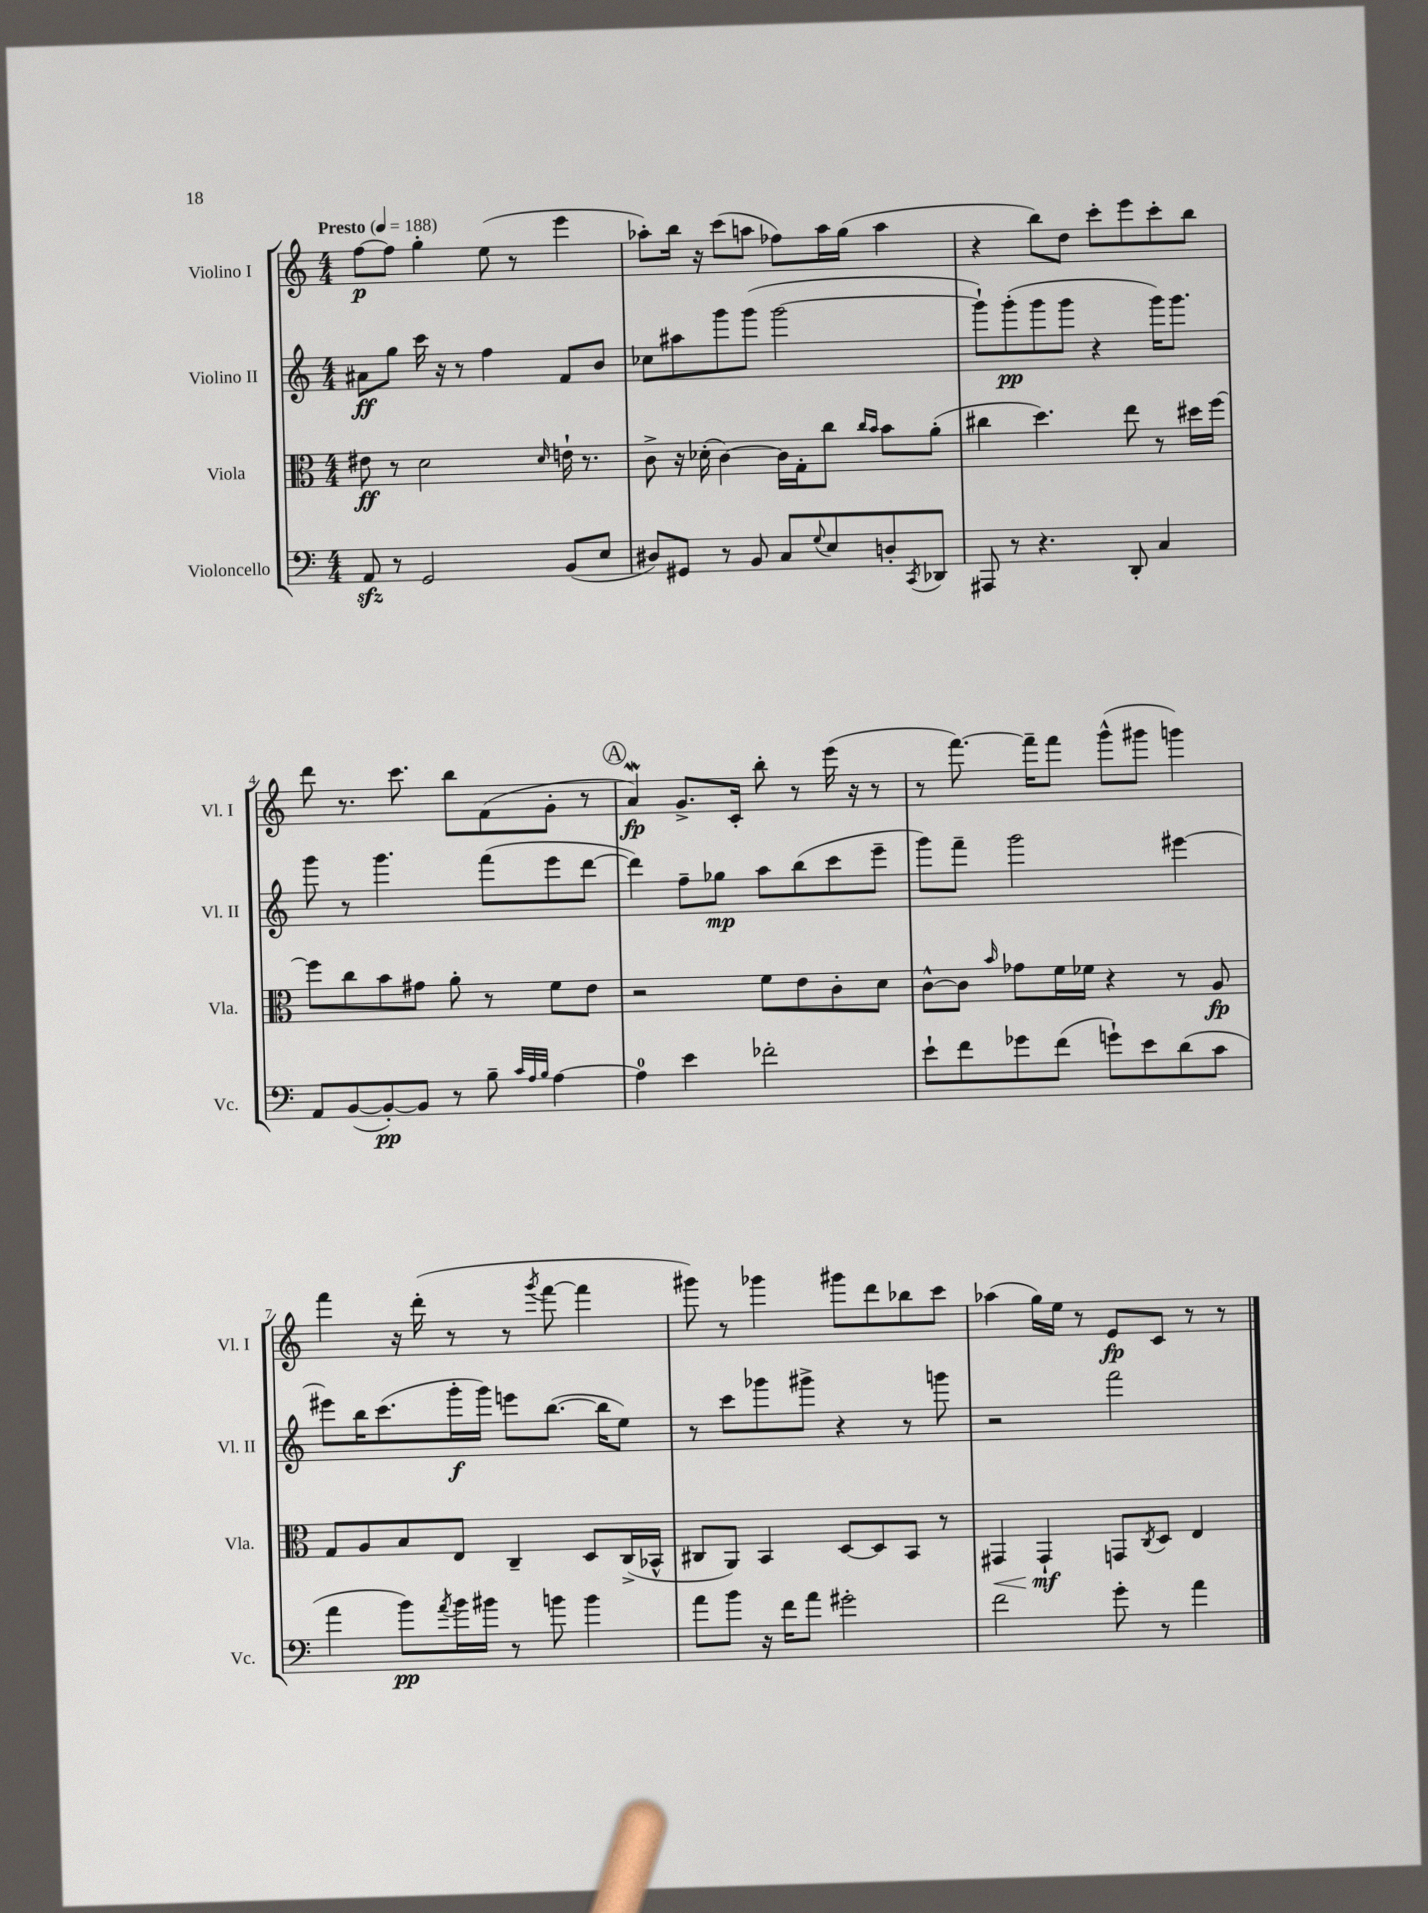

**kern	**kern	**kern	**kern
*staff4	*staff3	*staff2	*staff1
*clefF4	*clefC3	*clefG2	*clefG2
*k[]	*k[]	*k[]	*k[]
*M4/4	*M4/4	*M4/4	*M4/4
*MM188	*MM188	*MM188	*MM188
8AA	8e#	8a#	[8ff
8r	8r	8gg	8ff]
2GG	2d	16ccc	4gg'
.	.	16r	.
.	.	8r	.
.	.	4ff	(8ee
.	.	.	8r
.	16qqd	.	.
(8BB	16e`	8f	4eee
.	8.r	.	.
8E	.	8b	.
=	=	=	=
8D#)	8c^	8cc-	8aa-')
8GG#	16r	8aa#	16bb
.	(16d-'	.	16r
8r	[4c)	8ggg	(8ccc
8BB	.	(8ggg	8aa
8C	16c]	[2ggg	8ff-)
.	16G'	.	.
8qqG	.	.	.
8E	8cc	.	16aa
.	.	.	(16gg
.	16qqcc	.	.
.	16qqb	.	.
8D'	8b	.	4aa
8qCC	.	.	.
8DD-	(8a'	.	.
=	=	=	=
8AAA#	4cc#	8ggg`])	4r
8r	.	(8ggg'	.
4.r	4.dd)	8ggg	8bb)
.	.	8ggg	8dd
.	.	4r	8ccc'
8DD'	8ee	.	8eee
4C	8r	16ggg)	8ccc'
.	.	8.ggg	.
.	16dd#	.	8bb
.	[16ff	.	.
=	=	=	=
8AA	8ff]	8ggg	8ddd
([8BB	8cc	8r	8.r
8BB'_)	8b	4.ggg	.
.	.	.	8.ccc
8BB]	8g#	.	.
8r	8a'	.	8bb
8B~	8r	(8fff	(8f
32qqc	.	.	.
32qqA	.	.	.
32qqB	.	.	.
[4A	8f	8eee	8g'
.	8e	[8ddd	8r
=	=	=	=
4A]	2r	4ddd])	4a)
4e	.	8ff~	8.g^
.	.	8gg-	.
.	.	.	16c'
2f-'	8f	8aa	8bb'
.	8e	(8bb	8r
.	8c'	8ccc	(16eee
.	.	.	16r
.	8d	8eee~	8r
=	=	=	=
8e`	[8c^^	8ggg)	8r
8f	8c]	8fff~	[8.fff)
.	16qqb	.	.
8g-	8g-	2ggg	.
.	.	.	16fff~]
(8f	16f	.	8fff
.	16f-	.	.
8g`)	4r	.	(8ggg^^
8e	.	.	8ggg#
(8d	8r	[4eee#	4ggg)
8c	8A	.	.
=	=	=	=
4a	8G	8eee#]	4fff
.	8A	16bb	.
.	.	(8.ccc	.
8b)	8B	.	16r
.	.	.	(16ddd'
8qa	.	.	.
16b	8E	16ggg'	8r
16b#	.	16ggg)	.
8r	4C~	8eee	8r
.	.	.	8qggg
8b	.	([8.bb	[8fff
4b	8D	.	4fff]
.	.	16bb]	.
.	(16C^	8ee)	.
.	16BB-^^	.	.
=	=	=	=
8a	8C#	8r	8ggg#)
8b	8AA)	8ccc	8r
16r	4BB	8ggg-	4ggg-
16f	.	.	.
8a	.	8ggg#^	.
2g#'	[8D	4r	8ggg#
.	8D]	.	8ddd
.	8BB	8r	8bb-
.	8r	8ggg	8ccc
=	=	=	=
2f	4GG#	2r	(4aa-
.	4GG#`	.	16gg)
.	.	.	16ee
.	.	.	8r
8g'	8GG	2fff	8e
.	8qC	.	.
8r	8D	.	8c
4a	4E	.	8r
.	.	.	8r
==	==	==	==
*-	*-	*-	*-
